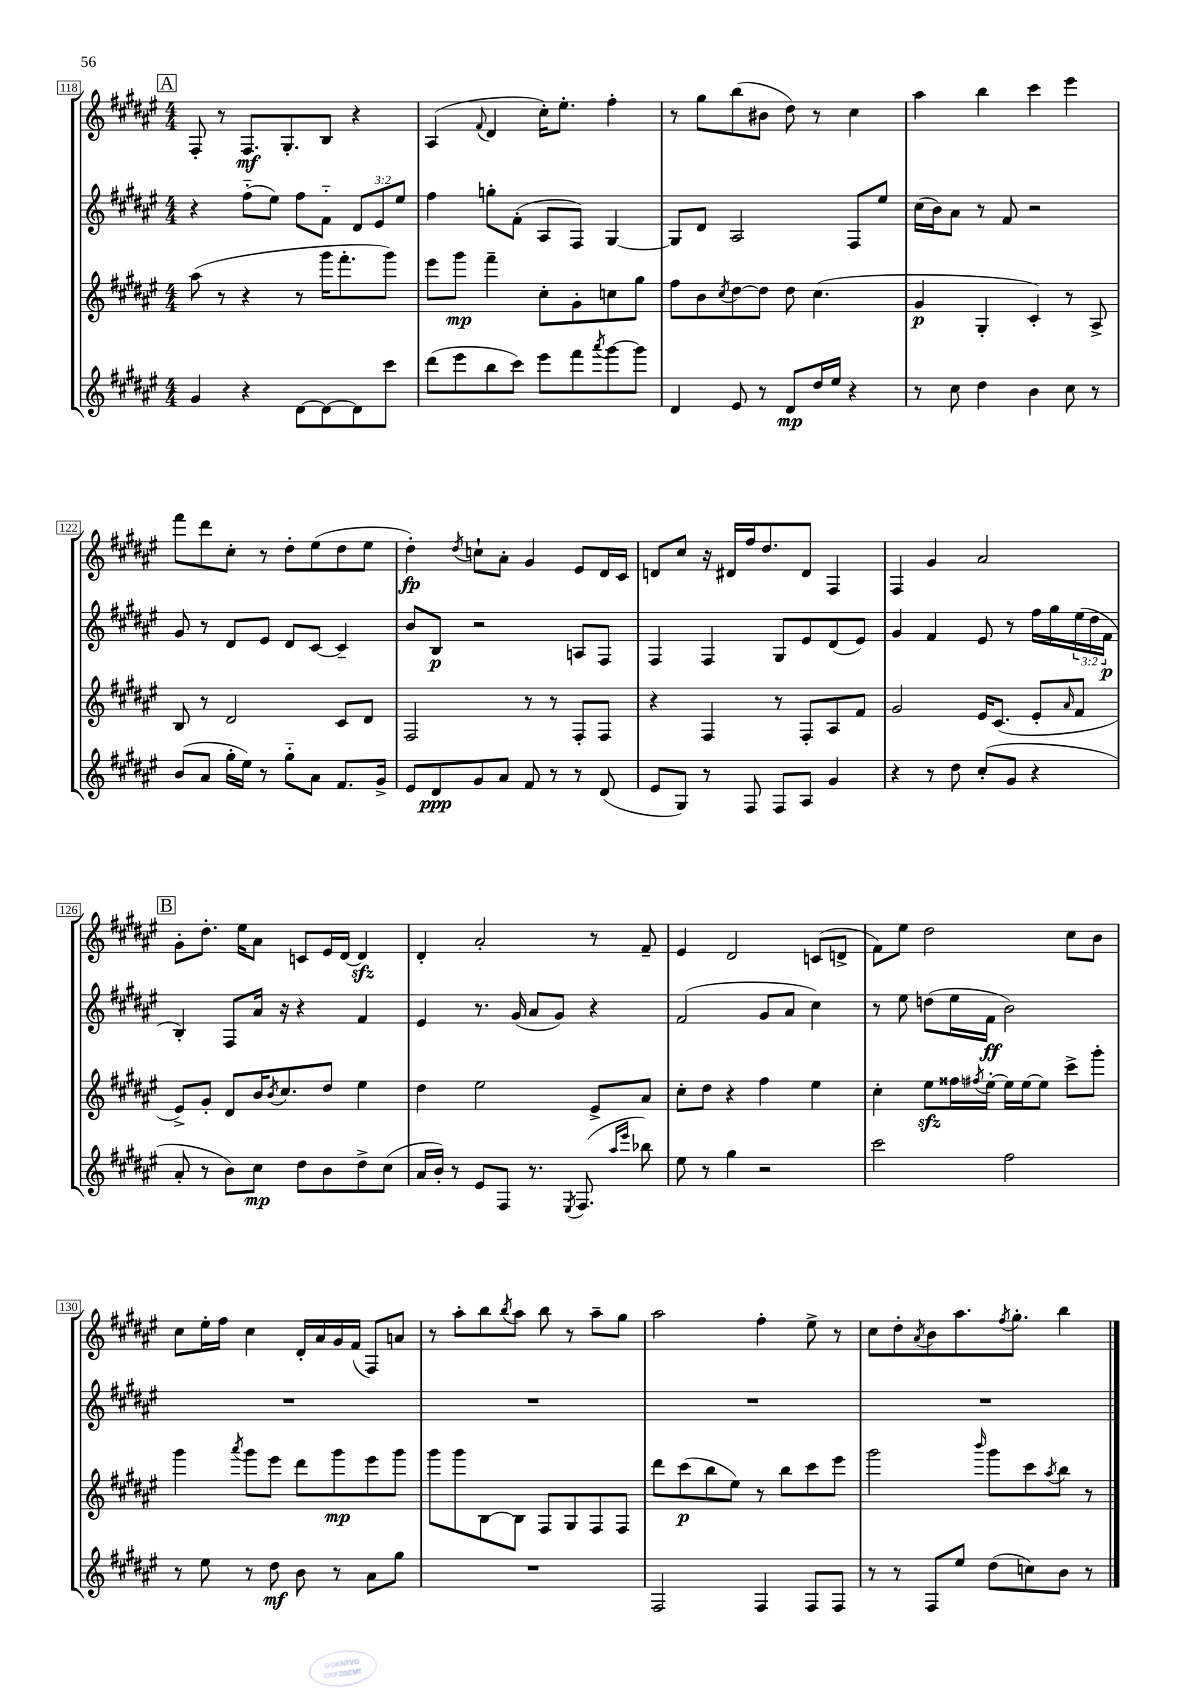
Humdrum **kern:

**kern	**kern	**kern	**kern
*staff4	*staff3	*staff2	*staff1
*clefG2	*clefG2	*clefG2	*clefG2
*k[f#c#g#d#a#e#]	*k[f#c#g#d#a#e#]	*k[f#c#g#d#a#e#]	*k[f#c#g#d#a#e#]
*M4/4	*M4/4	*M4/4	*M4/4
4g#	(8aa#	4r	8F#'
.	8r	.	8r
4r	4r	(8ff#'~	8.F#
.	.	8ee#)	.
.	.	.	8.G#'
[8d#	8r	8ff#	.
8d#_	16ggg#	8f#'~	8B
.	8.fff#'	.	.
8d#]	.	12d#	4r
.	.	12e#	.
8ccc#	8ggg#)	.	.
.	.	12ee#	.
=	=	=	=
(8ddd#	8eee#	4ff#	(4A#
8eee#	8ggg#	.	.
.	.	.	8qqf#
8bb	4fff#~	8gg'	4d#
8ccc#)	.	(8f#'	.
8eee#	8cc#'	8A#	16cc#')
.	.	.	8.ee#'
8fff#	8g#'	8F#)	.
8qaaa#	.	.	.
[8ggg#	8cc	[4G#	4ff#'
8ggg#]	8gg#	.	.
=	=	=	=
4d#	8ff#	8G#]	8r
.	8b	8d#	8gg#
.	8qcc#	.	.
8e#	[8dd#	2A#	(8bb
8r	8dd#]	.	8b#
8d#	8dd#	.	8dd#)
16dd#	(4.cc#	.	8r
16ee#	.	.	.
4r	.	8F#	4cc#
.	.	8ee#	.
=	=	=	=
8r	4g#	(16cc#	4aa#
.	.	16b)	.
8cc#	.	8a#	.
4dd#	4G#'	8r	4bb
.	.	8f#	.
4b	4c#')	2r	4ccc#
8cc#	8r	.	4eee#
8r	8A#^	.	.
=	=	=	=
(8b	8B	8g#	8fff#
8a#	8r	8r	8ddd#
16gg#'	2d#	8d#	8cc#'
16ee#)	.	.	.
8r	.	8e#	8r
8gg#'~	.	8d#	8dd#'
8a#	.	[8c#	(8ee#
8.f#	8c#	4c#~]	8dd#
.	8d#	.	8ee#
16g#^	.	.	.
=	=	=	=
8e#	2F#	8b	4dd#')
8d#	.	8B	.
.	.	.	8qdd#
8g#	.	2r	8cc`
8a#	.	.	8a#'
8f#	8r	.	4g#
8r	8r	.	.
8r	8F#'	8A	8e#
(8d#	8F#	8F#	16d#
.	.	.	16c#
=	=	=	=
8e#	4r	4F#	8d
8G#)	.	.	8cc#
8r	4F#	4F#	16r
.	.	.	16d#
8F#	.	.	16ff#
.	.	.	8.dd#
8F#	8r	8G#	.
8A#	8F#'	8e#	8d#
4g#	8A#	(8d#	4F#
.	8f#	8e#)	.
=	=	=	=
4r	2g#	4g#	4F#
8r	.	4f#	4g#
8dd#	.	.	.
(8cc#'	16e#	8e#	2a#
.	(8.c#	.	.
8g#	.	8r	.
4r	8e#'	16ff#	.
.	.	16gg#	.
.	16qqa#	.	.
.	8f#	(24ee#	.
.	.	24dd#	.
.	.	24f#	.
=	=	=	=
8a#'	8e#^)	4B')	8g#'
8r	8g#'	.	8.dd#'
8b)	8d#	8F#	.
.	.	.	16ee#
8cc#	16b	16a#	8a#
.	8qb	.	.
.	8.cc#	16r	.
8dd#	.	4r	8c
8b	8dd#	.	16e#
.	.	.	[16d#
8dd#^	4ee#	4f#	4d#]
(8cc#	.	.	.
=	=	=	=
16a#	4dd#	4e#	4d#'
16b')	.	.	.
8r	.	.	.
8e#	2ee#	8.r	2a#'
8F#	.	.	.
.	.	(16g#	.
8.r	.	8a#	.
.	.	8g#)	.
8qE#	.	.	.
(8.F#	.	.	.
.	8e#^	4r	8r
16qqaa#	.	.	.
16qqeee#	.	.	.
8bb-)	8a#	.	8f#~
=	=	=	=
8ee#	8cc#'	(2f#	4e#
8r	8dd#	.	.
4gg#	4r	.	2d#
2r	4ff#	8g#	.
.	.	8a#	.
.	4ee#	4cc#)	(8c
.	.	.	8d^
=	=	=	=
2ccc#	4cc#'	8r	8f#)
.	.	8ee#	8ee#
.	8ee#	(8dd	2dd#
.	16ff##	16ee#	.
.	8qff#	.	.
.	[16ee#'	16f#	.
2ff#	16ee#]	2b)	.
.	[16ee#	.	.
.	8ee#]	.	.
.	8ccc#^	.	8cc#
.	8ggg#'	.	8b
=	=	=	=
8r	4ggg#	1r	8cc#
8ee#	.	.	16ee#'
.	.	.	16ff#
.	8qaaa#	.	.
8r	8ggg#	.	4cc#
8dd#	8eee#	.	.
8b	8ddd#	.	16d#'
.	.	.	16a#
8r	8ggg#	.	16g#
.	.	.	(16f#
8a#	8eee#	.	8F#)
8gg#	8ggg#	.	8a
=	=	=	=
1r	8ggg#	1r	8r
.	8ggg#	.	8aa#'
.	[8B	.	8bb
.	.	.	8qbb
.	8B]	.	8aa#
.	8F#	.	8bb
.	8G#	.	8r
.	8F#	.	8aa#~
.	8F#	.	8gg#
=	=	=	=
2F#	8ddd#	1r	2aa#
.	(8ccc#	.	.
.	8bb	.	.
.	8ee#)	.	.
4F#	8r	.	4ff#'
.	8bb	.	.
8F#	8ccc#	.	8ee#^
8F#	8eee#	.	8r
=	=	=	=
8r	2ggg#	1r	8cc#
8r	.	.	8dd#'
.	.	.	8qa#
8F#	.	.	8b
8ee#	.	.	8.aa#
.	16qqbbb	.	.
(8dd#	8ggg#	.	.
.	.	.	8qff#
.	.	.	8.gg#'
8cc)	8ccc#	.	.
.	8qaa#	.	.
8b	8bb	.	4bb
8r	8r	.	.
==	==	==	==
*-	*-	*-	*-
